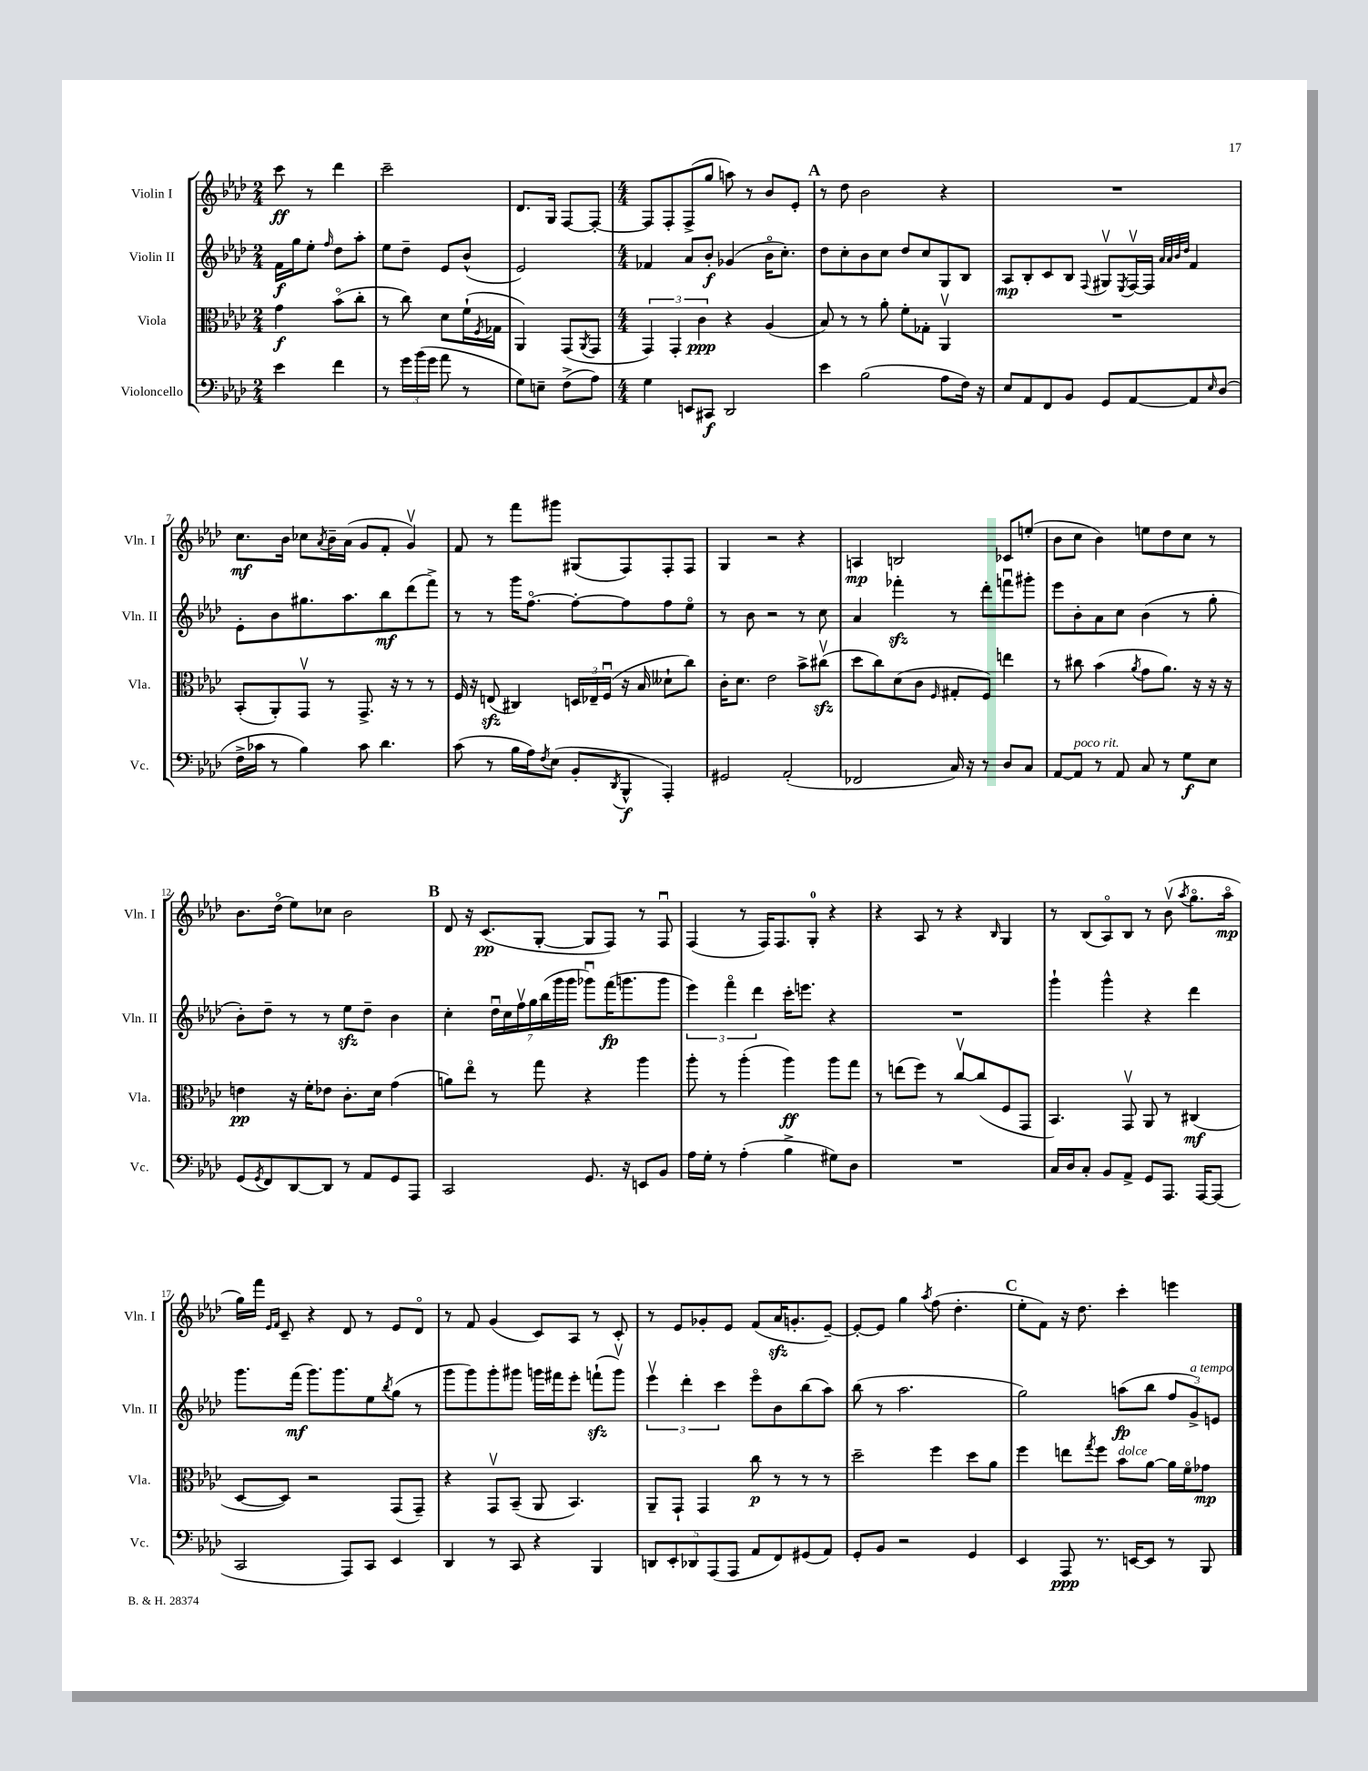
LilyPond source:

<<
\new StaffGroup <<
\new Staff = "s0" \with { instrumentName = "Violin I" shortInstrumentName = "Vln. I" } {
    \clef treble \key aes \major \numericTimeSignature \time 2/4
    c'''8\ff r8 des'''4 |
    c'''2-- |
    des'8. g16 f8~ f8~-. |
    \numericTimeSignature \time 4/4 f8 f8-. f8->( g''8 a''8) r8 bes'8 ees'8-. |
    \mark \markup { \bold "A" } r8 des''8 bes'2 r4 |
    R1 |
    c''8.\mf bes'16 ces''8 \acciaccatura { aes'8 } bes'16-- aes'16( g'8 f'8-. g'4\upbow) |
    f'8 r8 f'''8 gis'''8 gis8( f8) f8-. f8 |
    g4 r2 r4 |
    a4\mp b2 ces'8 e''8-.( |
    bes'8 c''8 bes'4) e''8 des''8 c''8 r8 |
    bes'8. des''16\flageolet( ees''8) ces''8 bes'2 |
    \mark \markup { \bold "B" } des'8 r16 c'8.\pp( g8~-. g8 f8) r8 f8\downbow |
    f4( r8 f16) f8. g8-0-. r4 |
    r4 aes8 r8 r4 \grace { bes16 } g4 |
    r8 bes8( aes8\flageolet) bes8 r8 bes'8\upbow( \acciaccatura { aes''8 } g''8.\flageolet aes''16\flageolet\mp |
    g''16) f'''16 \grace { ees'16 f'16 } c'8-- r4 des'8 r8 ees'8 des'8\flageolet |
    r8 f'8 g'4( c'8) aes8 r8 c'8-. |
    r8 ees'8 ges'8-. ees'8 f'8( aes'16\sfz g'8.-. ees'8~--) |
    ees'8~-. ees'8 g''4 \acciaccatura { aes''8 } f''8( des''4.-. |
    \mark \markup { \bold "C" } ees''8-. f'8) r16 des''8. c'''4-. e'''4 \bar "|." |
}
\new Staff = "s1" \with { instrumentName = "Violin II" shortInstrumentName = "Vln. II" } {
    \clef treble \key aes \major \numericTimeSignature \time 2/4
    f'16\f g''16 ees''8-. \grace { f''16 } des''8 aes''8-. |
    ees''8 des''8-- ees'8 bes'8-^( |
    ees'2) |
    \numericTimeSignature \time 4/4 fes'4 aes'8 bes'8-.\f ges'4( bes'16\flageolet c''8.-.) |
    \mark \markup { \bold "A" } des''8 c''8-. bes'8 c''8 des''8 c''8 g8 bes8 |
    aes8\mp bes8-. c'8 bes8 \appoggiatura { f8 } gis8\upbow \acciaccatura { ees8 } f16~\upbow f16 \grace { aes'32 aes'32 bes'32 des''32 } f'4 |
    ees'8-. bes'8 gis''8. aes''8. bes''8\mf des'''8( f'''8->) |
    r8 r8 g'''16 f''8.~\flageolet f''8~-. f''8 f''8 ees''8\flageolet |
    r8 bes'8 r2 r8 c''8 |
    aes'4 fes'''4-.\sfz r8 des'''8-. f'''8\downbow gis'''8-. |
    ees'''8 bes'8-. aes'8 c''8 bes'4( r8 g''8-. |
    bes'8-.) des''8-- r8 r8 ees''8\sfz des''8-- bes'4 |
    \mark \markup { \bold "B" } c''4-. \tuplet 7/4 { des''16\downbow c''16 f''16\upbow g''16 bes''16( g'''16 g'''16 } ges'''8\downbow) f'''16\fp( g'''8. g'''8 |
    \tuplet 3/2 { ees'''4) f'''4\flageolet des'''4 } c'''16-. e'''8. r4 |
    R1 |
    g'''4-! g'''4-^ r4 des'''4 |
    g'''8. f'''16\mf( g'''8.) g'''8. ees''8 \acciaccatura { bes''8 } g''8( r8 |
    g'''8 g'''8) g'''8-. gis'''8 g'''16 fis'''16 ees'''8-. f'''8-!\sfz( g'''8\upbow) |
    \tuplet 3/2 { ees'''4\upbow des'''4-. c'''4 } ees'''8\flageolet bes'8 bes''8( aes''8) |
    bes''8( r8 aes''2. |
    \mark \markup { \bold "C" } g''2) a''8\fp( bes''8 \tuplet 3/2 { f''8 g'8->^\markup { \italic "a tempo" }) e'8 } \bar "|." |
}
\new Staff = "s2" \with { instrumentName = "Viola" shortInstrumentName = "Vla." } {
    \clef alto \key aes \major \numericTimeSignature \time 2/4
    g'4\f bes'8\flageolet( c''8-. |
    r8 c''8) des'8 f'16-!( \acciaccatura { f8 } ges16 |
    aes,4) g,8( \acciaccatura { aes,8 } g,8 |
    \numericTimeSignature \time 4/4 \tuplet 3/2 { g,4) g,4-. c'4\ppp } r4 aes4( |
    \mark \markup { \bold "A" } bes8) r8 r8 aes'8-. f'8-. ges8-. aes,4\upbow |
    R1 |
    bes,8-.( aes,8-.) g,8\upbow r8 g,8.-> r16 r8 r8 |
    f16 r16 e8\sfz( cis4) \tuplet 3/2 { d16 ees16-- f16\downbow( } r16 bes16 deses'8-! c''8) |
    c'16-. des'8. ees'2 bes'8-> cis''8\upbow\sfz( |
    des''8 c''8) des'8( c'8 \grace { f16 } gis8-. f8) e''4 |
    r8 cis''8 bes'4( \acciaccatura { aes'8 } g'8 aes'8.) r16 r16 r16 |
    e'4\pp r16 f'16-. ees'8 c'8.-. des'16 g'4( |
    \mark \markup { \bold "B" } a'8) ees''8\flageolet r8 g''8 r4 aes''4 |
    aes''8-. r8 aes''4-.( aes''4\ff) aes''8 g''8 |
    r8 e''8( f''8) r8 c''8~\upbow c''8( f8 g,8 |
    bes,4.) g,8\upbow aes,8 r8 cis4\mf( |
    des8~ des8) r2 g,8( g,8--) |
    r4 g,8\upbow bes,8--( aes,8 bes,4.) |
    aes,8-- g,8-! g,4 c''8\p r8 r8 r8 |
    des''2-- f''4 des''8 aes'8 |
    \mark \markup { \bold "C" } f''4 e''8 \acciaccatura { g''8 } f''8 bes'8^\markup { \italic "dolce" } aes'8~ aes'16 f'16\flageolet ges'8\mp \bar "|." |
}
\new Staff = "s3" \with { instrumentName = "Violoncello" shortInstrumentName = "Vc." } {
    \clef bass \key aes \major \numericTimeSignature \time 2/4
    ees'4 f'4 |
    r8 \tuplet 3/2 { g'16 bes'16( g'16 } aes'8 r8 |
    g8) e8-- f8->( aes8) |
    \numericTimeSignature \time 4/4 g4 e,8 cis,8\f des,2 |
    \mark \markup { \bold "A" } ees'4 bes2( aes8 f16) r16 |
    ees8 aes,8 f,8 bes,8 g,8 aes,8~ aes,8 \grace { ees16 } des8( |
    f16-> ces'16 r8 bes4) ces'8 des'4. |
    c'8( r8 bes16 aes16) \acciaccatura { f8 } ees8( bes,8-. \acciaccatura { des,8 } bes,,8-^\f aes,,4-.) |
    gis,2 aes,2-.( |
    fes,2 c16) r16 r8 des8 c8 |
    aes,8~ aes,8^\markup { \italic "poco rit." } r8 aes,8 c8 r8 g8\f ees8 |
    g,8( \acciaccatura { g,8 } f,8) des,8~ des,8 r8 aes,8 g,8 aes,,8 |
    \mark \markup { \bold "B" } c,2 g,8. r16 e,8 bes,8 |
    aes16 g16-. r8 aes4-.( bes4-> gis8) des8 |
    R1 |
    c16 des16 c8-. bes,8 aes,8-> g,8 aes,,8. aes,,16~ aes,,8( |
    c,2 aes,,8) c,8 ees,4 |
    des,4 r8 c,8 r4 bes,,4 |
    \tuplet 5/4 { d,8 ees,8-. des,8 aes,,8( aes,,8 } aes,8 f,8) gis,8( aes,8) |
    g,8-. bes,8 r2 g,4 |
    \mark \markup { \bold "C" } ees,4 aes,,8\ppp r8. e,16~ e,8 r8 bes,,8 \bar "|." |
}
>>
>>
